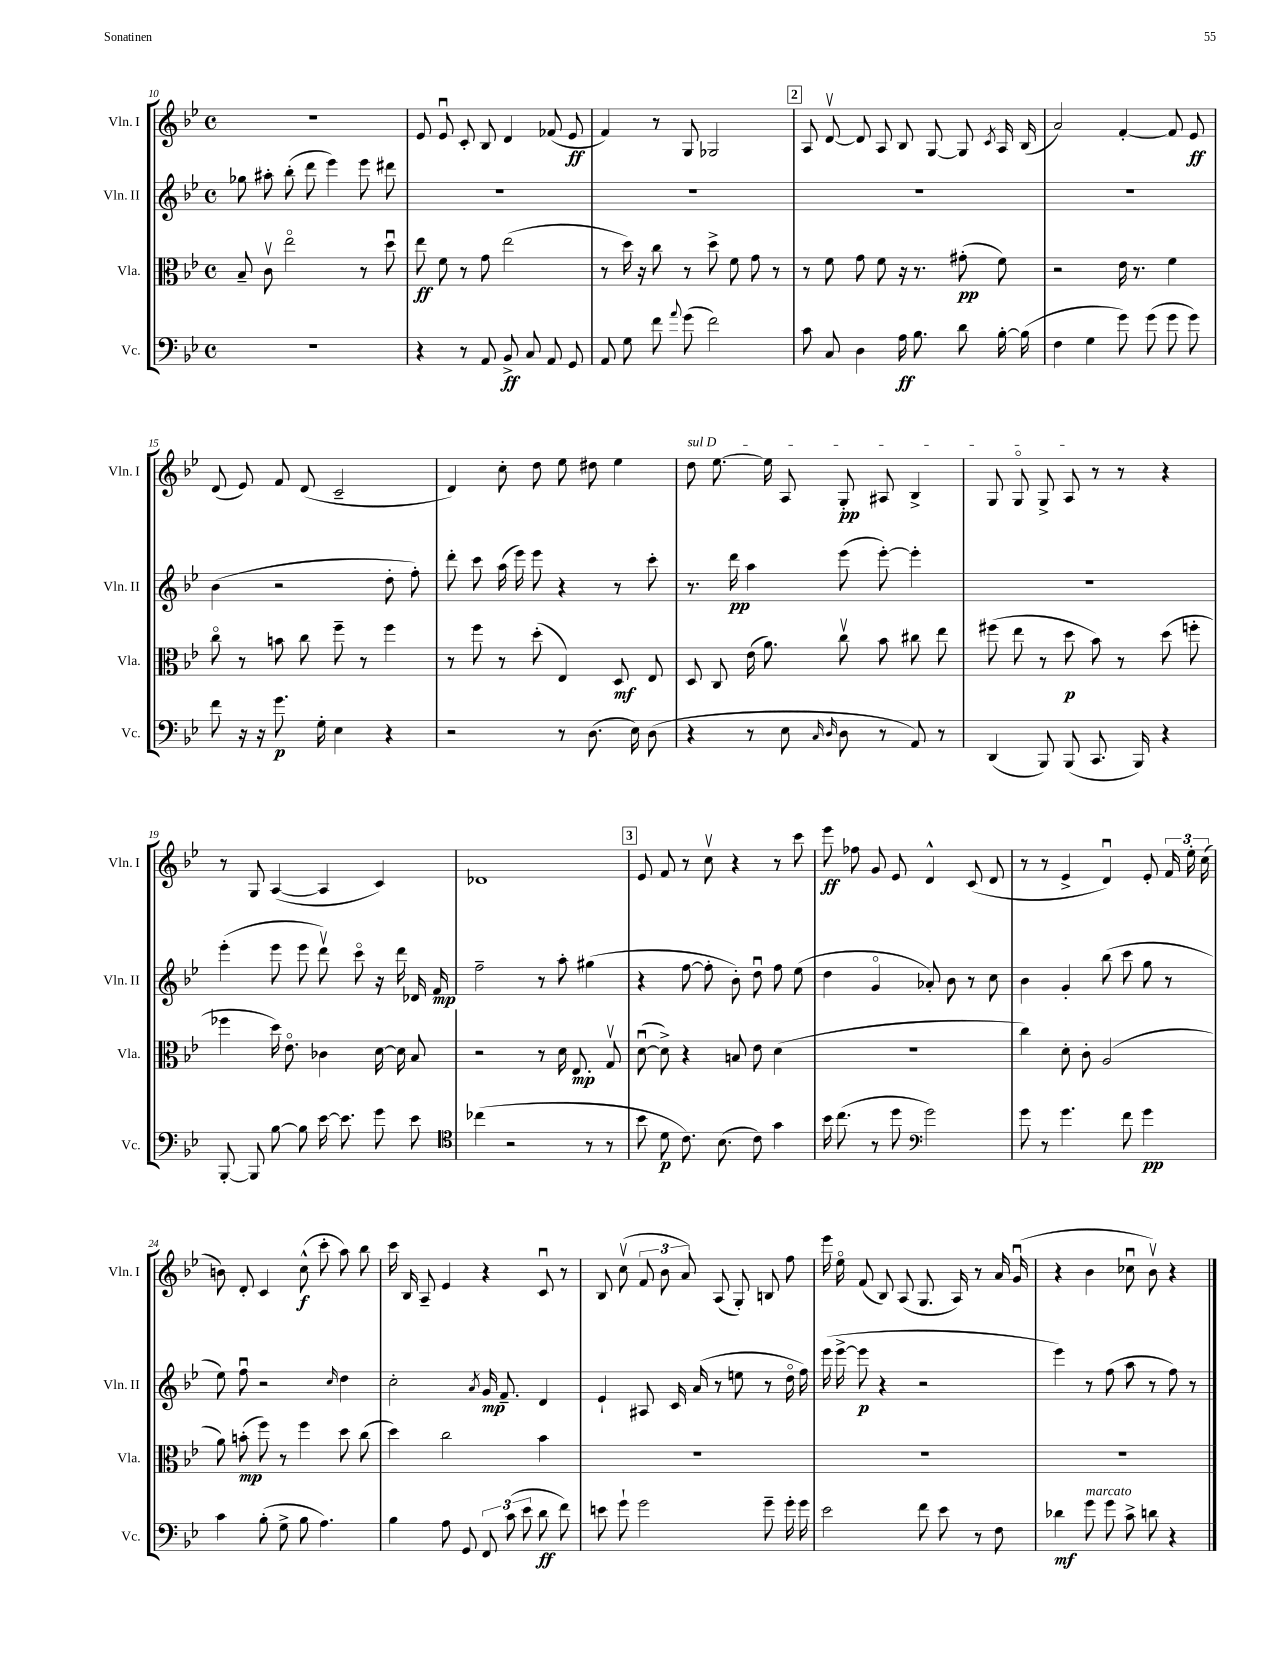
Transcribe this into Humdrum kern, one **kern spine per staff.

**kern	**dynam	**kern	**dynam	**kern	**dynam	**kern	**dynam
*part4	*part4	*part3	*part3	*part2	*part2	*part1	*part1
*staff4	*staff4	*staff3	*staff3	*staff2	*staff2	*staff1	*staff1
*I"Vc.	*	*I"Vla.	*	*I"Vln. II	*	*I"Vln. I	*
*I'Vc.	*	*I'Vla.	*	*I'Vln. II	*	*I'Vln. I	*
*clefF4	*	*clefC3	*	*clefG2	*	*clefG2	*
*k[b-e-]	*	*k[b-e-]	*	*k[b-e-]	*	*k[b-e-]	*
*M4/4	*	*M4/4	*	*M4/4	*	*M4/4	*
*met(c)	*	*met(c)	*	*met(c)	*	*met(c)	*
=10	=10	=10	=10	=10	=10	=10	=10
1r	.	8B-~/	.	8gg-X\	.	1r	.
.	.	8cv\	.	8aa#X'\	.	.	.
.	.	2ee-\	.	(8bb-'\	.	.	.
.	.	.	.	8ddd\	.	.	.
.	.	.	.	4eee-\)	.	.	.
.	.	8r	.	8eee-\	.	.	.
.	.	8ddu\	.	8ddd#X\	.	.	.
=11	=11	=11	=11	=11	=11	=11	=11
4r	.	8ee-\	ff	1r	.	8e-/	.
.	.	8f\	.	.	.	8e-u/	.
8r	.	8r	.	.	.	8c'/	.
8AA/	.	8g\	.	.	.	8B-/	.
8BB-^/	ff	(2ee-\	.	.	.	4d/	.
8C/	.	.	.	.	.	.	.
8AA/	.	.	.	.	.	(8f-X/	.
8GG/	.	.	.	.	.	8e-/	ff
=12	=12	=12	=12	=12	=12	=12	=12
8AA/	.	8r	.	1r	.	4f/)	.
8G\	.	16dd\)	.	.	.	.	.
.	.	16r	.	.	.	.	.
8f\	.	8cc\	.	.	.	8r	.
8qqa/	.	.	.	.	.	.	.
(8g\	.	8r	.	.	.	8G/	.
2f\)	.	8dd^\	.	.	.	2G-X/	.
.	.	8f\	.	.	.	.	.
.	.	8g\	.	.	.	.	.
.	.	8r	.	.	.	.	.
!!LO:REH:place=s1:t=2
=13	=13	=13	=13	=13	=13	=13	=13
8c\	.	8r	.	1r	.	8A/	.
8C/	.	8f\	.	.	.	[8dv/	.
4D\	.	8g\	.	.	.	8d/]	.
.	.	8f\	.	.	.	8A/	.
16A\	ff	16r	.	.	.	8B-/	.
8.B-\	.	8.r	.	.	.	.	.
.	.	.	.	.	.	[8G/	.
8d\	.	(8g#X'\	pp	.	.	8G/]	.
.	.	.	.	.	.	8qc/	.
[16B-'\	.	8f\)	.	.	.	16A/	.
(16B-\]	.	.	.	.	.	(16B-/	.
=14	=14	=14	=14	=14	=14	=14	=14
4F\	.	2r	.	1r	.	2a/)	.
4G\	.	.	.	.	.	.	.
8g\)	.	16e-\	.	.	.	[4f'/	.
.	.	8.r	.	.	.	.	.
(8g\	.	.	.	.	.	.	.
8g\	.	4f\	.	.	.	8f/]	.
8g\)	.	.	.	.	.	8e-/	ff
!!LO:LB:g=z
=15	=15	=15	=15	=15	=15	=15	=15
8f\	.	8cc\	.	(4b-\	.	(8d/	.
16r	.	8r	.	.	.	8e-/)	.
16r	.	.	.	.	.	.	.
8.g\	p	8bn\	.	2r	.	8f/	.
.	.	8cc\	.	.	.	(8d/	.
16G'\	.	.	.	.	.	.	.
4E-\	.	8ff~\	.	.	.	2c~/	.
.	.	8r	.	.	.	.	.
4r	.	4ff\	.	8dd'\	.	.	.
.	.	.	.	8ff'\)	.	.	.
=16	=16	=16	=16	=16	=16	=16	=16
2r	.	8r	.	8ddd'\	.	4d/)	.
.	.	8ff\	.	8ccc\	.	.	.
.	.	8r	.	(16aa\	.	8cc'\	.
.	.	.	.	16eee-\)	.	.	.
.	.	(8dd'\	.	8eee-\	.	8dd\	.
8r	.	4E-/)	.	4r	.	8ee-\	.
(8.D\	.	.	.	.	.	8dd#X\	.
.	.	8D/	mf	8r	.	4ee-\	.
16E-\)	.	.	.	.	.	.	.
(8D\	.	8E-/	.	8ccc'\	.	.	.
=17	=17	=17	=17	=17	=17	=17	=17
!	!	!	!	!	!	!LO:TX:a:i:t=sul D	!
4r	.	8D/	.	8.r	.	8dd\	.
.	.	8C/	.	.	.	[8.ee-\	.
.	.	.	.	16ddd\	pp	.	.
8r	.	(16e-\	.	4aa\	.	.	.
.	.	8.a\)	.	.	.	16ee-\]	.
8E-\	.	.	.	.	.	8A/	.
16qqC/	.	.	.	.	.	.	.
16qqD/	.	.	.	.	.	.	.
8D\	.	8ccv\	.	(8eee-\	.	8G'/	pp
8r	.	8b-\	.	[8eee-'\)	.	8A#X/	.
8AA/)	.	8cc#X\	.	4eee-'\]	.	4B-^/	.
8r	.	8ee-\	.	.	.	.	.
=18	=18	=18	=18	=18	=18	=18	=18
(4DD/	.	(8ff#X\	.	1r	.	8G/	.
.	.	8ee-\	.	.	.	8G/	.
8BBB-/)	.	8r	.	.	.	8G^/	.
(8BBB-/	.	8dd\	p	.	.	8A/	.
8.CC/	.	8b-\)	.	.	.	8r	.
.	.	8r	.	.	.	8r	.
16BBB-/)	.	.	.	.	.	.	.
4r	.	(8dd\	.	.	.	4r	.
.	.	8ffn'\	.	.	.	.	.
!!LO:LB:g=z
=19	=19	=19	=19	=19	=19	=19	=19
[8BBB-'/	.	4ff-X\	.	(4eee-'\	.	8r	.
8BBB-/]	.	.	.	.	.	8G/	.
[8B-\	.	16dd\)	.	8eee-\	.	([4A/	.
.	.	8.e-\	.	.	.	.	.
8B-\]	.	.	.	8eee-\	.	.	.
[16e-\	.	4c-X\	.	8dddv\)	.	4A/]	.
8.e-\]	.	.	.	.	.	.	.
.	.	.	.	8ccc\	.	.	.
8g\	.	[16d\	.	16r	.	4c/)	.
.	.	16d\]	.	16ddd\	.	.	.
8e-\	.	8B-/	.	16d-X/	.	.	.
.	.	.	.	16f/	mp	.	.
=20	=20	=20	=20	=20	=20	=20	=20
*clefC4	*	*	*	*	*	*	*
(4cc-X\	.	2r	.	2ff~\	.	1d-X	.
2r	.	.	.	.	.	.	.
.	.	8r	.	8r	.	.	.
.	.	16d\	.	8aa'\	.	.	.
.	.	8.E-/	mp	.	.	.	.
8r	.	.	.	(4gg#X\	.	.	.
8r	.	8Gv/	.	.	.	.	.
!!LO:REH:place=s1:t=3
=21	=21	=21	=21	=21	=21	=21	=21
8b-\	.	([8du\	.	4r	.	8e-/	.
8d\	p	8d^\])	.	.	.	8f/	.
8.c\)	.	4r	.	[8ff\	.	8r	.
.	.	.	.	8ff'\]	.	8ccv\	.
(8.B-\	.	.	.	.	.	.	.
.	.	8Bn/	.	8b-'\)	.	4r	.
8c\)	.	8e-\	.	8ddu\	.	.	.
4g\	.	(4d\	.	8ff\	.	8r	.
.	.	.	.	(8ee-\	.	8ccc\	.
=22	=22	=22	=22	=22	=22	=22	=22
16b-\	.	1r	.	4dd\	.	8eee-\	ff
(8.cc\	.	.	.	.	.	.	.
.	.	.	.	.	.	8ff-X\	.
8r	.	.	.	4g/	.	8g/	.
8dd\	.	.	.	.	.	8e-/	.
*clefF4	*	*	*	*	*	*	*
2g\)	.	.	.	8a-X'/)	.	4d^^/	.
.	.	.	.	8b-\	.	.	.
.	.	.	.	8r	.	(8c/	.
.	.	.	.	8cc\	.	8d/	.
=23	=23	=23	=23	=23	=23	=23	=23
8g\	.	4cc\)	.	4b-\	.	8r	.
8r	.	.	.	.	.	8r	.
4.g\	.	8d'\	.	4g'/	.	4e-^/	.
.	.	8c'\	.	.	.	.	.
.	.	(2A/	.	(8bb-\	.	4du/)	.
8f\	.	.	.	8ccc\	.	.	.
4g\	pp	.	.	8gg\	.	8e-'/	.
.	.	.	.	8r	.	24f/	.
.	.	.	.	.	.	24ee-'\	.
.	.	.	.	.	.	(24cc\	.
!!LO:LB:g=z
=24	=24	=24	=24	=24	=24	=24	=24
4c\	.	8a\)	.	8ee-\)	.	8bn\)	.
.	.	(8bn'\	mp	8ffu\	.	8d'/	.
(8B-'\	.	8ff\)	.	2r	.	4c/	.
8G^\	.	8r	.	.	.	.	.
8B-\	.	4ff\	.	.	.	(8cc^^\	f
4.A\)	.	.	.	.	.	8ccc'\	.
.	.	.	.	16qqcc/	.	.	.
.	.	8dd\	.	4dd\	.	8aa\)	.
.	.	(8cc\	.	.	.	8bb-\	.
=25	=25	=25	=25	=25	=25	=25	=25
4B-\	.	4dd\)	.	2cc'\	.	16ccc\	.
.	.	.	.	.	.	16B-/	.
.	.	.	.	.	.	8A~/	.
8A\	.	2cc\	.	.	.	4e-/	.
8GG/	.	.	.	.	.	.	.
.	.	.	.	8qa/	.	.	.
12FF/	.	.	.	16g/	mp	4r	.
.	.	.	.	8.f~/	.	.	.
(12c\	.	.	.	.	.	.	.
12e-\	.	.	.	.	.	.	.
8d\	ff	4b-\	.	4d/	.	8cu/	.
8f\)	.	.	.	.	.	8r	.
=26	=26	=26	=26	=26	=26	=26	=26
8en\	.	1r	.	4e-`/	.	8B-/	.
8g`\	.	.	.	.	.	(8ccv\	.
2g\	.	.	.	8A#X/	.	12f/	.
.	.	.	.	.	.	12b-\	.
.	.	.	.	16c/	.	.	.
.	.	.	.	.	.	12a/)	.
.	.	.	.	(16a/	.	.	.
.	.	.	.	8r	.	(8A/	.
.	.	.	.	8een\	.	8G'/)	.
8g~\	.	.	.	8r	.	8Bn/	.
16g'\	.	.	.	16dd\	.	8ff\	.
16g\	.	.	.	16ff\)	.	.	.
=27	=27	=27	=27	=27	=27	=27	=27
2e-\	.	1r	.	(16eee-\	.	16eee-\	.
.	.	.	.	[16eee-^\	.	16ee-\	.
.	.	.	.	8eee-\]	p	(8f/	.
.	.	.	.	4r	.	8B-/)	.
.	.	.	.	.	.	(8A/	.
8f\	.	.	.	2r	.	8.G/	.
8e-\	.	.	.	.	.	.	.
.	.	.	.	.	.	16A/)	.
8r	.	.	.	.	.	8r	.
8F\	.	.	.	.	.	16a/	.
.	.	.	.	.	.	(16gu/	.
=28	=28	=28	=28	=28	=28	=28	=28
4d-X\	mf	1r	.	4eee-\)	.	4r	.
!LO:TX:a:i:t=marcato	!	!	!	!	!	!	!
8g\	.	.	.	8r	.	4b-\	.
8g\	.	.	.	(8ff\	.	.	.
8c^\	.	.	.	8aa\	.	8cc-Xu\	.
8dn\	.	.	.	8r	.	8b-v\)	.
4r	.	.	.	8ff\)	.	4r	.
.	.	.	.	8r	.	.	.
==	==	==	==	==	==	==	==
*-	*-	*-	*-	*-	*-	*-	*-
